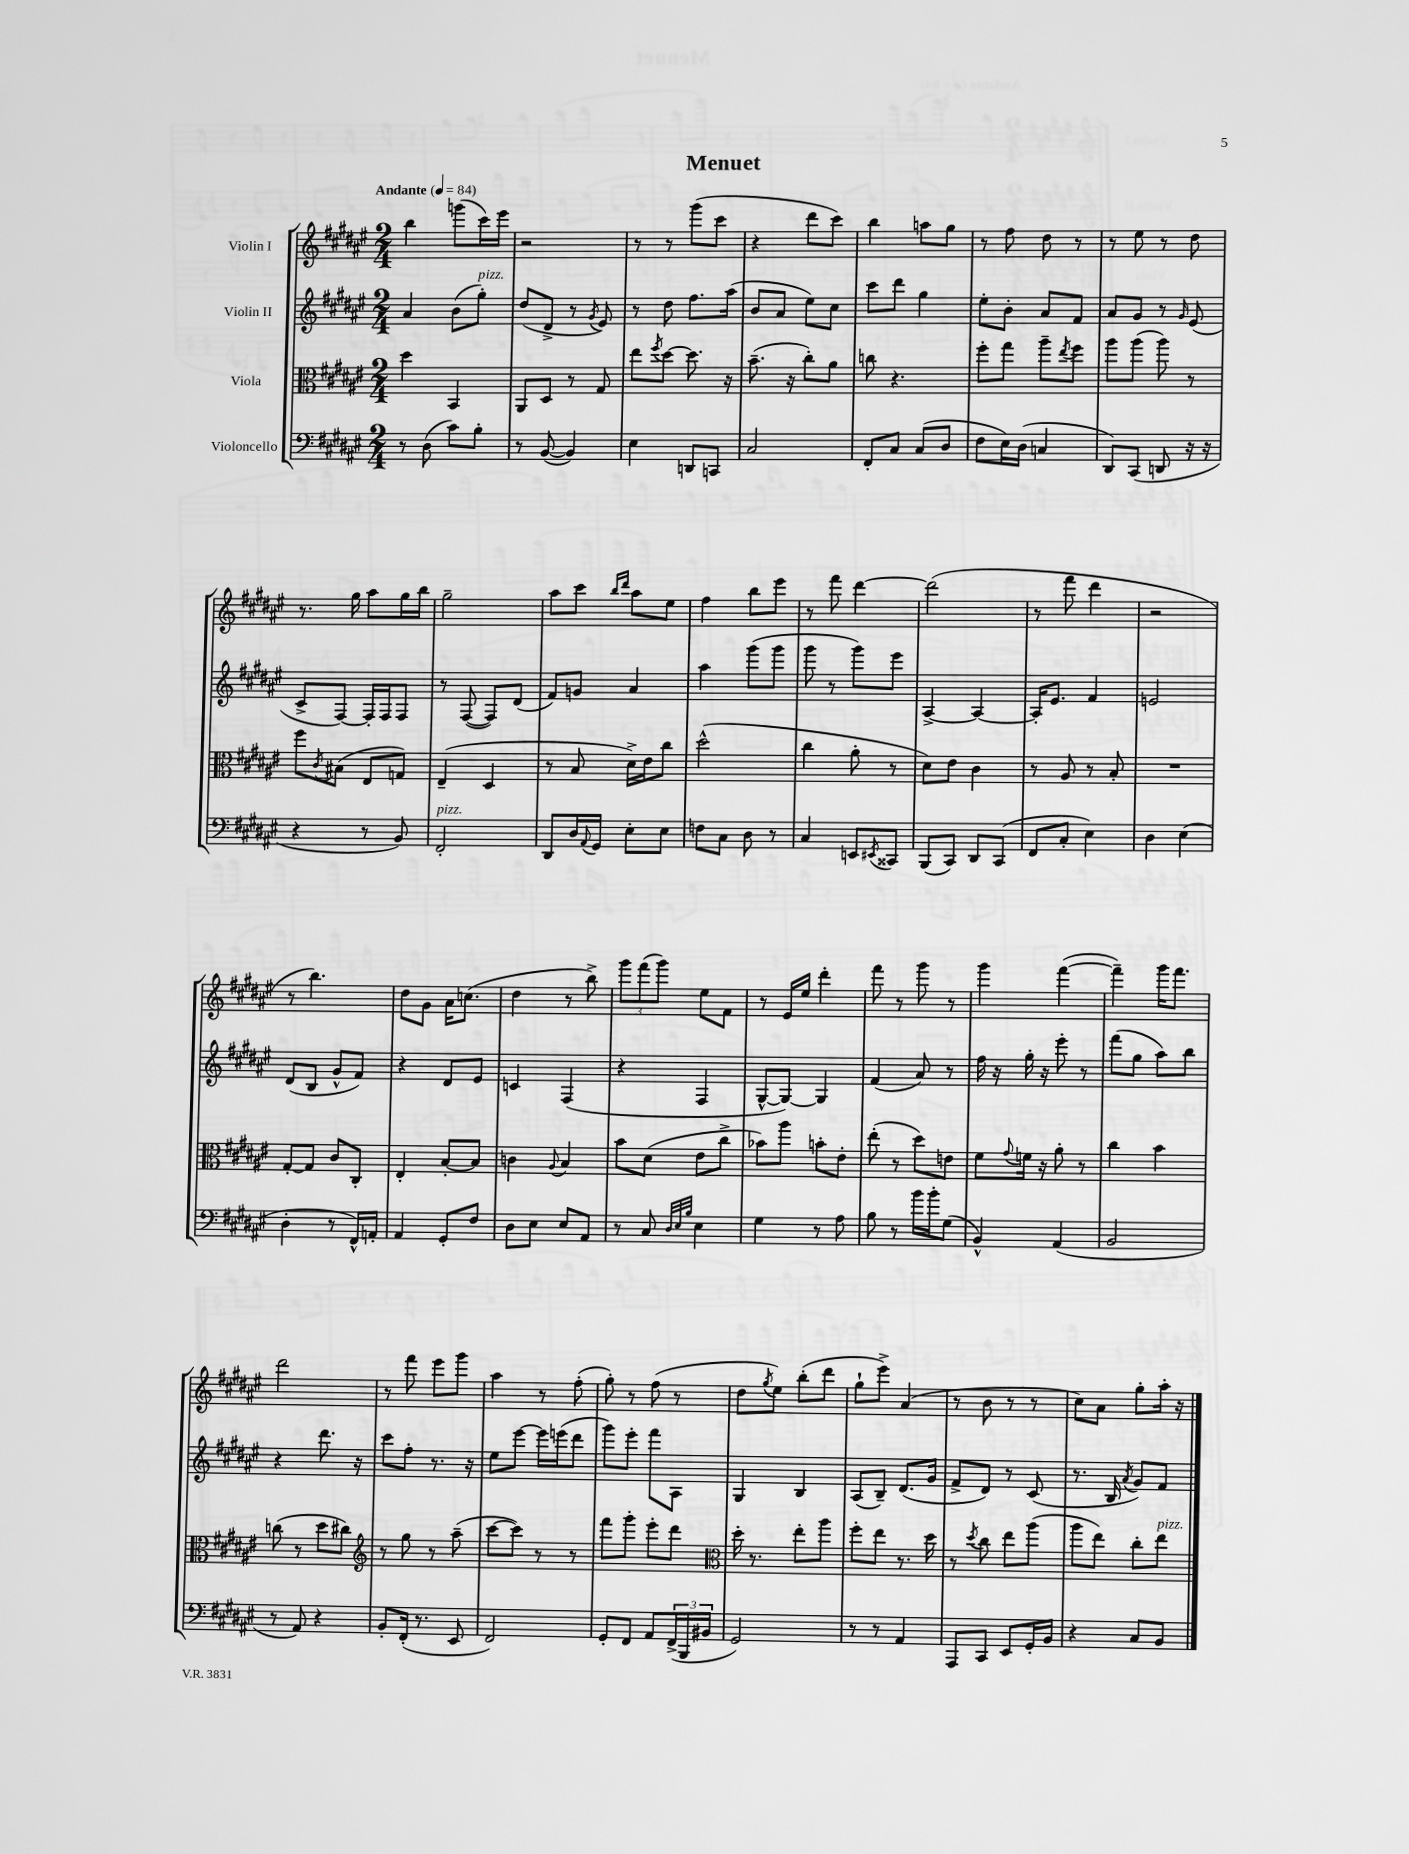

**kern	**kern	**kern	**kern
*part4	*part3	*part2	*part1
*staff4	*staff3	*staff2	*staff1
*I"Violoncello	*I"Viola	*I"Violin II	*I"Violin I
*clefF4	*clefC3	*clefG2	*clefG2
*k[f#c#g#d#a#e#]	*k[f#c#g#d#a#e#]	*k[f#c#g#d#a#e#]	*k[f#c#g#d#a#e#]
*M2/4	*M2/4	*M2/4	*M2/4
*MM84	*MM84	*MM84	*MM84
=1	=1	=1	=1
!	!	!	!LO:TX:a:B:t=Andante
8r	4dd#\	4a#/	4bb\
(8D#\	.	.	.
8c#\L)	4BB/	(8b\L	(8gggn\L
!	!	!LO:TX:a:i:t=pizz.	!
8B'\J	.	8gg#'\J)	16ccc#\L)
.	.	.	16eee#\JJ
=2	=2	=2	=2
8r	8AA#/L	(8dd#/L	2r
([8BB/	8D#/J	8d#^/J	.
4BB/])	8r	8r	.
.	.	8qg#/	.
.	8G#/	8e#/)	.
=3	=3	=3	=3
4E#\	8ee#\L	8r	8r
.	8qff#/	.	.
.	[8dd#\J	8dd#\	8r
8DDn/L	8.dd#\]	8.ff#\L	(8ggg#\L
8CCn/J	.	.	8ccc#\J
.	16r	(16aa#\Jk	.
=4	=4	=4	=4
2C#/	(8.b~\	8b/L	4r
.	.	8a#/J	.
.	16r	.	.
.	8cc#'\L)	8ee#\L)	8ddd#\L
.	8a#\J	8cc#\J	8ccc#\J)
=5	=5	=5	=5
8FF#'/L	8ccn\	8ccc#\L	4bb\
8C#/J	4.r	8ddd#\J	.
(8C#/L	.	4gg#\	8aan\L
8D#/J	.	.	8gg#\J
=6	=6	=6	=6
8F#\L	8ff#'\L	8ee#'\L	8r
16E#\L)	8gg#\J	8b'\J	8ff#\
(16D#\JJ	.	.	.
4Cn/	8aa#~\L	8a#/L	8dd#\
.	8qee#/	.	.
.	8ff#\J	8f#/J	8r
=7	=7	=7	=7
8DD#/L)	8aa#\L	8a#/L	8r
(8CC#/J	(8aa#\J	8g#/J	8ee#\
8DDn/	8aa#\)	8r	8r
.	.	16qqg#/	.
16r	8r	(8e#/	8dd#\
16r	.	.	.
!!LO:LB:g=z
=8	=8	=8	=8
4r	8ff#\L	8c#^/L	8.r
.	8qc#/	.	.
.	(8B#X\J	[8F#/J)	.
.	.	.	16gg#\
8r	8E#/L	16F#'/LL]	8aa#\L
.	.	16F#/J	.
8BB/)	8Gn/J)	8F#/J	16gg#\L
.	.	.	16bb\JJ
=9	=9	=9	=9
!LO:TX:a:i:t=pizz.	!	!	!
2FF#'/	(4E#~/	8r	2gg#~\
.	.	([8F#/	.
.	4D#/	8F#/L])	.
.	.	(8d#/J	.
=10	=10	=10	=10
8DD#/L	8r	8f#/L)	8aa#\L
16D#/L	8B/	8gn/J	8ccc#\J
8qqAA#/	.	.	.
16GG#/JJ	.	.	.
.	.	.	16qqbb/LL
.	.	.	16qqddd#/JJ
8E#'\L	16d#^\LL)	4a#/	8aa#\L
.	16e#\J	.	.
8E#\J	8cc#\J	.	8ee#\J
=11	=11	=11	=11
8Fn\L	(2dd#^^\	4aa#\	4ff#\
8C#\J	.	.	.
8D#\	.	(8ggg#\L	8bb\L
8r	.	8ggg#\J	8eee#\J
=12	=12	=12	=12
4C#/	4cc#\	8ggg#\	8r
.	.	8r	8fff#\
8EEn/L	8a#'\	8ggg#\L)	[4ddd#\
8qEE#X/	.	.	.
8CC##X/J	8r	8eee#\J	.
=13	=13	=13	=13
(8BBB/L	8d#\L)	[4A#^/	(2ddd#\]
8CC#/J)	8e#\J	.	.
8DD#/L	4c#\	4A#/_	.
(8CC#/J	.	.	.
=14	=14	=14	=14
8FF#/L	8r	16A#'/KL]	8r
.	.	8.e#/J	.
8C#'/J	8A#/	.	8fff#\
4E#\)	8r	4f#/	4ddd#\
.	8B'/	.	.
=15	=15	=15	=15
4D#\	2r	2en/	2r
(4E#\	.	.	.
!!LO:LB:g=z
=16	=16	=16	=16
4D#'\	[8G#'/L	(8d#/L	8r
.	8G#/J]	8B/J	4.bb\)
8r	8c#/L	8g#^^/L	.
16FF#^^/LL)	8C#'/J	8f#/J)	.
16AAn'/JJ	.	.	.
=17	=17	=17	=17
4AA#/	4E#'/	4r	8dd#\L
.	.	.	8g#\J
8GG#'/L	[8B'/L	8d#/L	16a#\KL
.	.	.	(8.ccn\J
8F#/J	8B/J]	8e#/J	.
=18	=18	=18	=18
8D#\L	4cn\	4cn/	4dd#\
8E#\J	.	.	.
.	8qqA#/	.	.
8E#/L	4B/	(4F#/	8r
8AA#/J	.	.	8bb^\)
=19	=19	=19	=19
8r	8b\L	4r	12ggg#\L
.	.	.	(12fff#\
8C#/	(8d#\J	.	.
.	.	.	12ggg#\J)
32qqD#/LLL	.	.	.
32qqE#/	.	.	.
32qqB/JJJ	.	.	.
4E#\	8e#\L	4F#/	8ee#\L
.	8cc#^\J	.	8f#\J
=20	=20	=20	=20
4G#\	8b-X\L)	[8G#^^/L	8r
.	8aa#\J	8G#/J_)	16e#/LL
.	.	.	16ee#/JJ
8r	8bn'\L	4G#/]	4ddd#'\
8A#\	8e#'\J	.	.
=21	=21	=21	=21
8B\	(8ee#'\	(4f#/	8fff#\
8r	8r	.	8r
16b\LL	8dd#\L)	8a#/)	8ggg#\
16b'\J	.	.	.
(8G#\J	8en\J	8r	8r
=22	=22	=22	=22
4BB^^/)	8f#\L	16ff#\	4ggg#\
.	.	16r	.
.	8qqg#/	.	.
.	16fn\Jk	16gg#'\	.
.	16r	16r	.
(4AA#/	8a#'\	8eee#'\	([4fff#\
.	8r	8r	.
=23	=23	=23	=23
2BB/	4cc#\	(8fff#\L	4fff#~\])
.	.	8gg#\J	.
.	4b\	8aa#\L)	16ggg#\KL
.	.	.	8.fff#\J
.	.	8bb\J	.
!!LO:LB:g=z
=24	=24	=24	=24
8r	(8ccn\	4r	2ddd#\
8AA#/)	8r	.	.
4r	8dd#\L	8.ddd#\	.
.	8cc#X\J)	.	.
.	.	16r	.
=25	=25	=25	=25
*	*clefG2	*	*
8BB'/L	8r	8ccc#\L	8r
(16FF#'/Jk	8gg#\	8ff#'\J	8fff#\
8.r	.	.	.
.	8r	8.r	8eee#\L
8EE#/	(8aa#~\	.	8ggg#\J
.	.	16r	.
=26	=26	=26	=26
2FF#/)	[8ccc#\L	8ee#\L	4aa#\
.	8ccc#\J])	[8eee#\J	.
.	8r	16eee#\LL]	8r
.	.	(16eeen\J	.
.	8r	8ddd#\J	(8ff#'\
=27	=27	=27	=27
8GG#'/L	8fff#\L	8ggg#\L)	8gg#'\)
8FF#/J	8ggg#'\J	8eee#'\J	8r
8AA#/L	8eee#'\L	8fff#\L	(8ff#\
(24FF#^/L	8ddd#\J	8A#\J	8r
24BBB/	.	.	.
24BB#X/JJ	.	.	.
=28	=28	=28	=28
*	*clefC3	*	*
2GG#/)	16dd#'\	4G#/	8dd#\L
.	8.r	.	.
.	.	.	8qgg#/
.	.	.	8ee#\J)
.	8ee#'\L	4B/	(8bb'\L
.	8aa#\J	.	8ddd#\J
=29	=29	=29	=29
8r	8ff#'\L	(8A#/L	8gg#`\L
8r	8ee#\J	8B~/J)	8eee#^\J)
4AA#/	8.r	(8.d#/L	(4a#/
.	16dd#\	16g#/Jk	.
=30	=30	=30	=30
8AAA#/L	8r	8f#^/L	8r
.	8qdd#/	.	.
8CC#/J	8cc#\	8d#/J)	8b\
8EE#/L	8ee#\L	8r	8r
16GG#'/L	(8aa#\J	(8c#/	8r
16BB/JJ	.	.	.
=31	=31	=31	=31
4r	8aa#\L	8.r	8cc#\L)
.	8ee#\J)	.	8a#\J
.	.	16B/	.
.	.	8qa#/	.
8C#/L	8cc#'\L	8g#/L)	8gg#'\L
!	!LO:TX:a:i:t=pizz.	!	!
8BB/J	8ee#\J	8f#/J	16aa#'\Jk
.	.	.	16r
==	==	==	==
*-	*-	*-	*-
